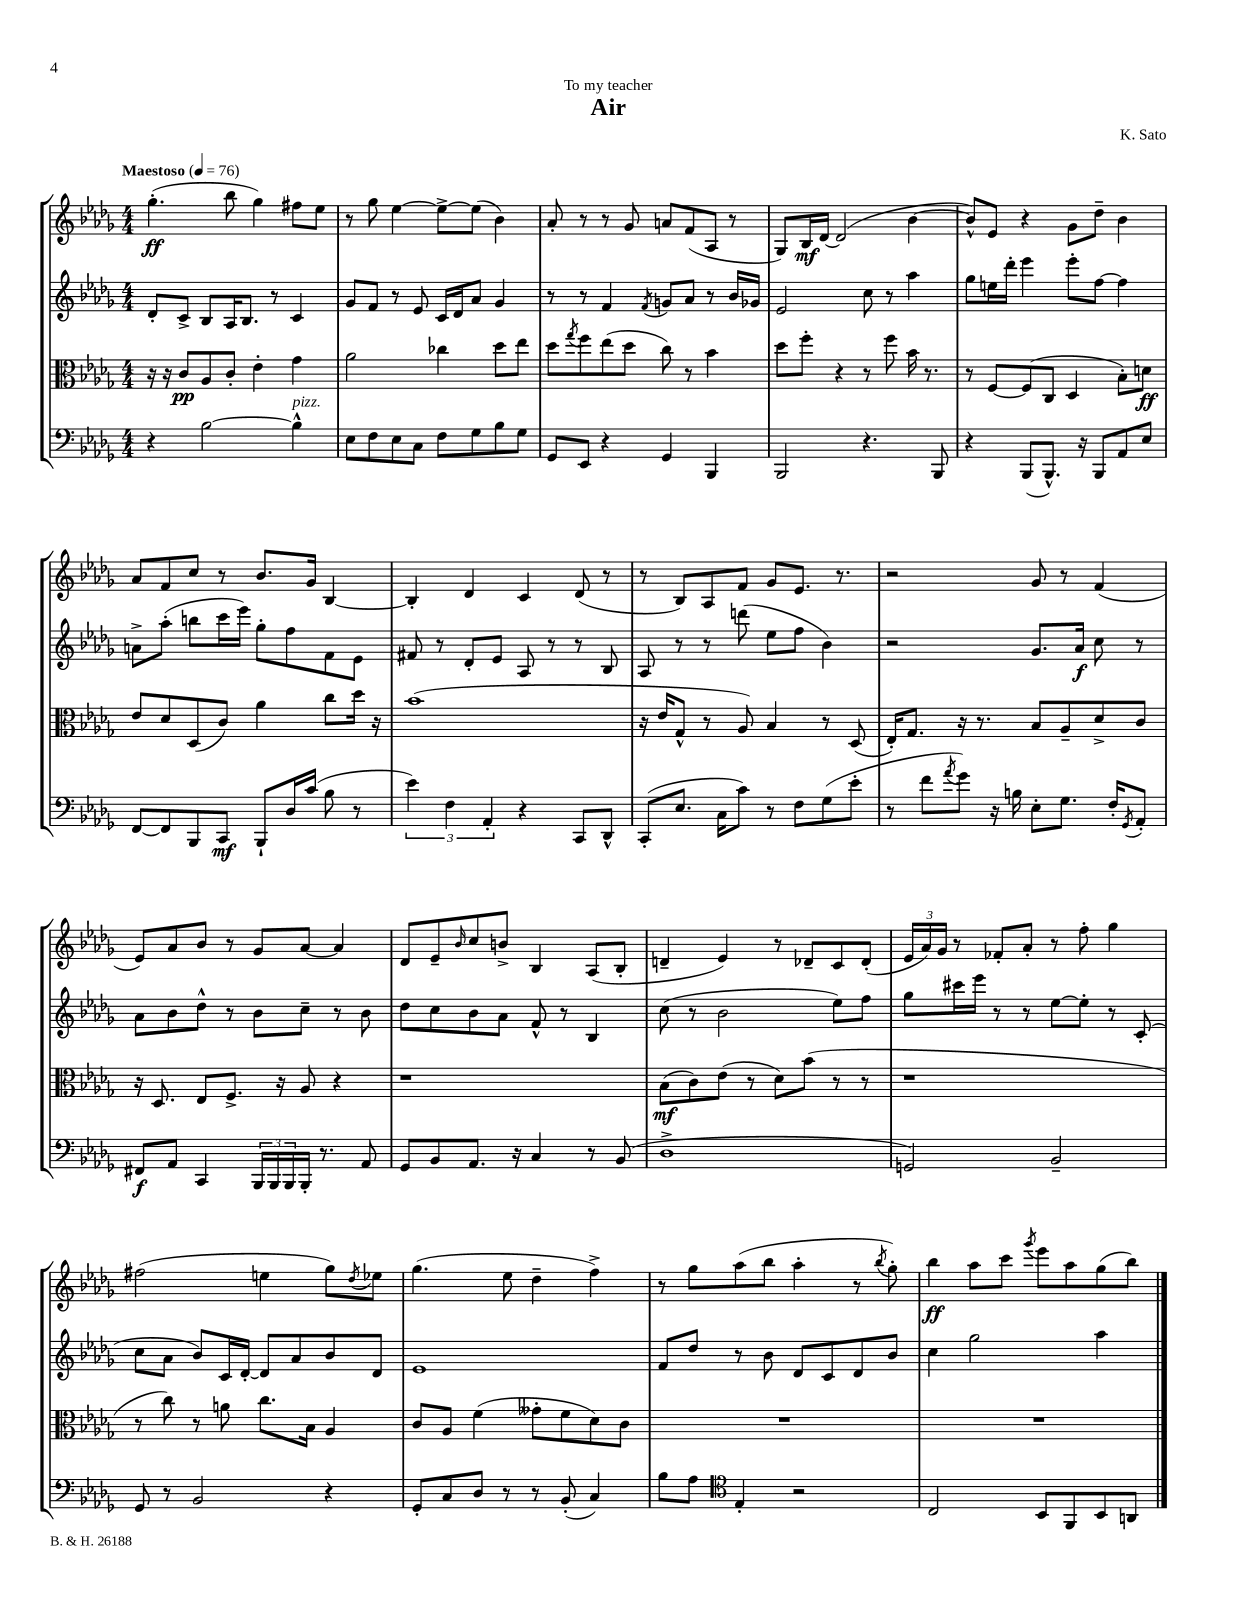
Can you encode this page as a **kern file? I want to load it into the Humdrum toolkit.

**kern	**dynam	**kern	**dynam	**kern	**dynam	**kern	**dynam
*part4	*part4	*part3	*part3	*part2	*part2	*part1	*part1
*staff4	*staff4	*staff3	*staff3	*staff2	*staff2	*staff1	*staff1
*clefF4	*	*clefC3	*	*clefG2	*	*clefG2	*
*k[b-e-a-d-g-]	*	*k[b-e-a-d-g-]	*	*k[b-e-a-d-g-]	*	*k[b-e-a-d-g-]	*
*M4/4	*	*M4/4	*	*M4/4	*	*M4/4	*
*MM76	*	*MM76	*	*MM76	*	*MM76	*
=1	=1	=1	=1	=1	=1	=1	=1
!	!	!	!	!	!	!LO:TX:a:B:t=Maestoso	!
4r	.	16r	.	8d-'/L	.	(4.gg-'\	ff
.	.	16r	.	.	.	.	.
.	.	8c/L	pp	8c^/J	.	.	.
[2B-\	.	8A-/	.	8B-/L	.	.	.
.	.	8c'/J	.	16A-/K	.	8bb-\	.
.	.	.	.	8.B-/J	.	.	.
.	.	4e-'\	.	.	.	4gg-\)	.
.	.	.	.	8r	.	.	.
!LO:TX:a:i:t=pizz.	!	!	!	!	!	!	!
4B-^^\]	.	4g-\	.	4c/	.	8ff#X\L	.
.	.	.	.	.	.	8ee-\J	.
=2	=2	=2	=2	=2	=2	=2	=2
8E-\L	.	2a-\	.	8g-/L	.	8r	.
8F\	.	.	.	8f/J	.	8gg-\	.
8E-\	.	.	.	8r	.	[4ee-\	.
8C\J	.	.	.	8e-/	.	.	.
8F\L	.	4cc-X\	.	16c/LL	.	8ee-^\L_	.
.	.	.	.	16d-/J	.	.	.
8G-\	.	.	.	8a-/J	.	(8ee-\J]	.
8B-\	.	8dd-\L	.	4g-/	.	4b-\)	.
8G-\J	.	8ee-\J	.	.	.	.	.
=3	=3	=3	=3	=3	=3	=3	=3
8GG-/L	.	8dd-\L	.	8r	.	8a-'/	.
.	.	8qgg-/	.	.	.	.	.
8EE-/J	.	8ff\	.	8r	.	8r	.
4r	.	(8ee-\	.	4f/	.	8r	.
.	.	8dd-\J	.	.	.	8g-/	.
.	.	.	.	8qf/	.	.	.
4GG-/	.	8cc\)	.	8gn/L	.	8an/L	.
.	.	8r	.	8a-/J	.	(8f/	.
4BBB-/	.	4b-\	.	8r	.	8A-/J	.
.	.	.	.	16b-/LL	.	8r	.
.	.	.	.	16g-X/JJ	.	.	.
=4	=4	=4	=4	=4	=4	=4	=4
2BBB-/	.	8dd-\L	.	2e-/	.	8G-/L)	.
.	.	8ff'\J	.	.	.	16B-/L	mf
.	.	.	.	.	.	[16d-/JJ	.
.	.	4r	.	.	.	(2d-/]	.
4.r	.	8r	.	8cc\	.	.	.
.	.	8ff\	.	8r	.	.	.
.	.	16b-\	.	4aa-\	.	[4b-\	.
.	.	8.r	.	.	.	.	.
8BBB-/	.	.	.	.	.	.	.
=5	=5	=5	=5	=5	=5	=5	=5
4r	.	8r	.	8gg-\L	.	8b-^^/L])	.
.	.	[8F/L	.	16een\L	.	8e-/J	.
.	.	.	.	16ddd-'\JJ	.	.	.
(8BBB-/L	.	(8F/]	.	4eee-\	.	4r	.
8.BBB-^^/J)	.	8C/J	.	.	.	.	.
.	.	4D-/	.	8eee-'\L	.	8g-\L	.
16r	.	.	.	.	.	.	.
8BBB-/L	.	.	.	[8ff\J	.	8dd-~\J	.
8AA-/	.	8B-'\L)	.	4ff\]	.	4b-\	.
8E-/J	.	8dn\J	ff	.	.	.	.
!!LO:LB:g=z
=6	=6	=6	=6	=6	=6	=6	=6
[8FF/L	.	8e-/L	.	8an^\L	.	8a-/L	.
8FF/]	.	8d-/	.	(8aa-'\J	.	8f/	.
8BBB-/	.	(8D-/	.	8bbn\L	.	8cc/J	.
8CC/J	mf	8c/J)	.	16ccc\L	.	8r	.
.	.	.	.	16eee-\JJ)	.	.	.
8BBB-`/L	.	4a-\	.	8gg-'\L	.	8.b-/L	.
16D-/L	.	.	.	8ff\	.	.	.
(16c/JJ	.	.	.	.	.	16g-/Jk	.
8B-\	.	8cc\L	.	8f\	.	[4B-/	.
8r	.	16dd-\Jk	.	8e-\J	.	.	.
.	.	16r	.	.	.	.	.
=7	=7	=7	=7	=7	=7	=7	=7
6e-\)	.	(1b-	.	8f#X/	.	4B-'/]	.
.	.	.	.	8r	.	.	.
6F\	.	.	.	.	.	.	.
.	.	.	.	8d-'/L	.	4d-/	.
6AA-'/	.	.	.	.	.	.	.
.	.	.	.	8e-/J	.	.	.
4r	.	.	.	8A-/	.	4c/	.
.	.	.	.	8r	.	.	.
8CC/L	.	.	.	8r	.	(8d-/	.
8DD-^^/J	.	.	.	8B-/	.	8r	.
=8	=8	=8	=8	=8	=8	=8	=8
(8CC'/L	.	16r	.	8A-/	.	8r	.
.	.	16e-/KL	.	.	.	.	.
8.E-/J	.	8G-^^/J	.	8r	.	8B-/L)	.
.	.	8r	.	8r	.	8A-/	.
16C\KL	.	.	.	.	.	.	.
8c\J)	.	8A-/)	.	(8dddn\	.	8f/J	.
8r	.	4B-/	.	8ee-\L	.	8g-/L	.
8F\L	.	.	.	8ff\J	.	8.e-/J	.
(8G-\	.	8r	.	4b-\)	.	.	.
.	.	.	.	.	.	8.r	.
8e-'\J	.	(8D-/	.	.	.	.	.
=9	=9	=9	=9	=9	=9	=9	=9
8r	.	16E-'/KL)	.	2r	.	2r	.
.	.	8.G-/J	.	.	.	.	.
8f\L	.	.	.	.	.	.	.
8qa-/	.	.	.	.	.	.	.
8g-\J)	.	16r	.	.	.	.	.
.	.	8.r	.	.	.	.	.
16r	.	.	.	.	.	.	.
16Bn\	.	.	.	.	.	.	.
8E-'\L	.	8B-/L	.	8.g-/L	.	8g-/	.
8.G-\J	.	8A-~/	.	.	.	8r	.
.	.	.	.	16a-/Jk	f	.	.
.	.	8d-^/	.	8cc\	.	(4f/	.
16F'/KL	.	.	.	.	.	.	.
8qGG-/	.	.	.	.	.	.	.
8AA-'/J	.	8c/J	.	8r	.	.	.
!!LO:LB:g=z
=10	=10	=10	=10	=10	=10	=10	=10
8FF#X/L	f	16r	.	8a-\L	.	8e-/L)	.
.	.	8.D-/	.	.	.	.	.
8AA-/J	.	.	.	8b-\	.	8a-/	.
4CC/	.	8E-/L	.	8dd-^^\J	.	8b-/J	.
.	.	8.F^/J	.	8r	.	8r	.
24BBB-/LL	.	.	.	8b-\L	.	8g-/L	.
24BBB-/	.	.	.	.	.	.	.
.	.	16r	.	.	.	.	.
24BBB-/	.	.	.	.	.	.	.
16BBB-'/JJ	.	8A-/	.	8cc~\J	.	[8a-/J	.
8.r	.	.	.	.	.	.	.
.	.	4r	.	8r	.	4a-/]	.
8AA-/	.	.	.	8b-\	.	.	.
=11	=11	=11	=11	=11	=11	=11	=11
8GG-/L	.	1r	.	8dd-\L	.	8d-/L	.
8BB-/	.	.	.	8cc\	.	8e-~/	.
.	.	.	.	.	.	16qqb-/	.
8.AA-/J	.	.	.	8b-\	.	8cc/	.
.	.	.	.	8a-\J	.	8bn^/J	.
16r	.	.	.	.	.	.	.
4C/	.	.	.	8f^^/	.	4B-/	.
.	.	.	.	8r	.	.	.
8r	.	.	.	4B-/	.	(8A-/L	.
(8BB-/	.	.	.	.	.	8B-'/J	.
=12	=12	=12	=12	=12	=12	=12	=12
1D-^	.	(8B-\L	mf	(8cc\	.	4dn~/	.
.	.	8c\)	.	8r	.	.	.
.	.	(8e-\J	.	2b-\	.	4e-/)	.
.	.	8r	.	.	.	.	.
.	.	8d-\L)	.	.	.	8r	.
.	.	(8b-\J	.	.	.	8d-X~/L	.
.	.	8r	.	8ee-\L)	.	8c/	.
.	.	8r	.	8ff\J	.	(8d-'/J	.
=13	=13	=13	=13	=13	=13	=13	=13
2GGn/)	.	1r	.	8gg-\L	.	24e-/LL	.
.	.	.	.	.	.	24a-/)	.
.	.	.	.	.	.	24g-/JJ	.
.	.	.	.	16ccc#X\L	.	8r	.
.	.	.	.	16eee-\JJ	.	.	.
.	.	.	.	8r	.	8f-X'/L	.
.	.	.	.	8r	.	8a-'/J	.
2BB-~/	.	.	.	[8ee-\L	.	8r	.
.	.	.	.	8ee-'\J]	.	8ff'\	.
.	.	.	.	8r	.	4gg-\	.
.	.	.	.	(8c'/	.	.	.
!!LO:LB:g=z
=14	=14	=14	=14	=14	=14	=14	=14
8GG-/	.	8r	.	8cc\L	.	(2ff#X\	.
8r	.	8cc\)	.	8a-\J	.	.	.
2BB-/	.	8r	.	8b-/L)	.	.	.
.	.	8an\	.	16c/L	.	.	.
.	.	.	.	[16d-'/JJ	.	.	.
.	.	8.cc\L	.	8d-/L]	.	4een\	.
.	.	.	.	8a-/	.	.	.
.	.	16B-\Jk	.	.	.	.	.
4r	.	4A-/	.	8b-/	.	8gg-\L)	.
.	.	.	.	.	.	8qdd-/	.
.	.	.	.	8d-/J	.	8ee-X\J	.
=15	=15	=15	=15	=15	=15	=15	=15
8GG-'/L	.	8c/L	.	1e-	.	(4.gg-\	.
8C/	.	8A-/J	.	.	.	.	.
8D-/J	.	(4f\	.	.	.	.	.
8r	.	.	.	.	.	8ee-\	.
8r	.	8g--X'\L	.	.	.	4dd-~\	.
(8BB-'/	.	8f\	.	.	.	.	.
4C/)	.	8d-\)	.	.	.	4ff^\)	.
.	.	8c\J	.	.	.	.	.
=16	=16	=16	=16	=16	=16	=16	=16
8B-\L	.	1r	.	8f/L	.	8r	.
8A-\J	.	.	.	8dd-/J	.	8gg-\L	.
*clefC4	*	*	*	*	*	*	*
4E-'/	.	.	.	8r	.	(8aa-\	.
.	.	.	.	8b-\	.	8bb-\J	.
2r	.	.	.	8d-/L	.	4aa-'\	.
.	.	.	.	8c/	.	.	.
.	.	.	.	8d-/	.	8r	.
.	.	.	.	.	.	8qbb-/	.
.	.	.	.	8b-/J	.	8gg-'\)	.
=17	=17	=17	=17	=17	=17	=17	=17
2C/	.	1r	.	4cc\	.	4bb-\	ff
.	.	.	.	2gg-\	.	8aa-\L	.
.	.	.	.	.	.	8ccc\J	.
.	.	.	.	.	.	8qggg-/	.
8BB-/L	.	.	.	.	.	8eee-\L	.
8FF/	.	.	.	.	.	8aa-\	.
8BB-/	.	.	.	4aa-\	.	(8gg-\	.
8AAn/J	.	.	.	.	.	8bb-\J)	.
==	==	==	==	==	==	==	==
*-	*-	*-	*-	*-	*-	*-	*-
